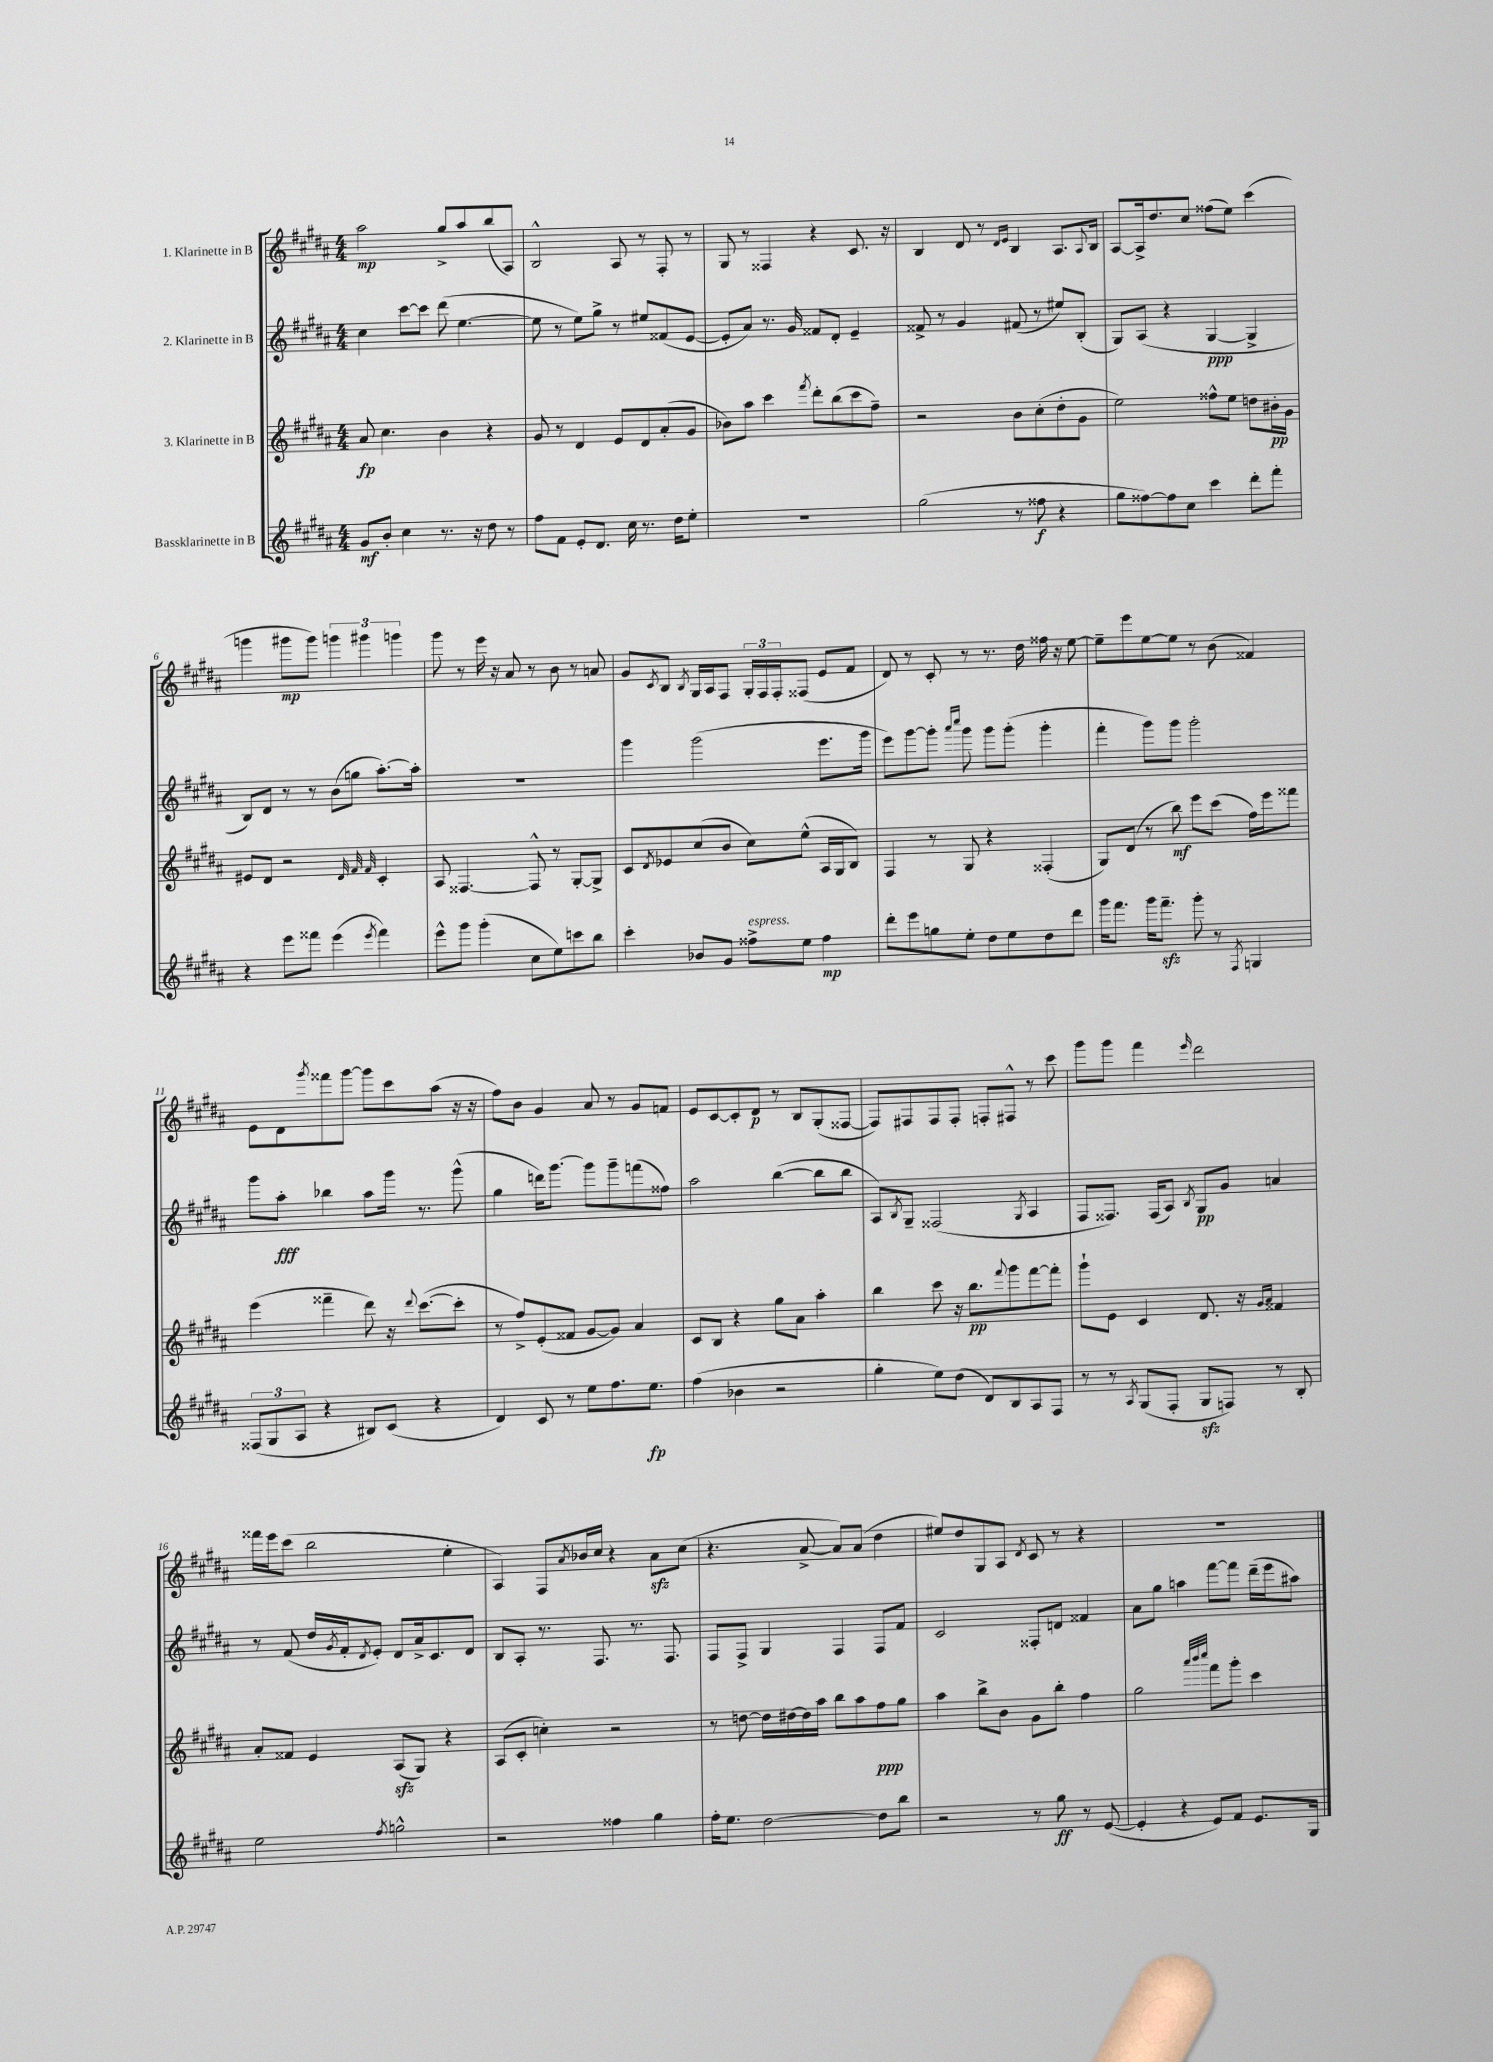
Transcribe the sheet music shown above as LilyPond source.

<<
\new StaffGroup <<
\new Staff = "s0" \with { instrumentName = "1. Klarinette in B" } {
    \clef treble \key b \major \numericTimeSignature \time 4/4
    ais''2\mp gis''8-> ais''8 b''8( ais8) |
    b2-^ ais8 r8 fis8-. r8 |
    gis8 r8 fisis4 r4 cis'8. r16 |
    b4 dis'8 r8 \grace { dis'16 e'16 } b4 ais8. \appoggiatura { ais8 } b16 |
    ais8~ ais16-> dis''8. cis''8 fisis''8( e''8) cis'''4( |
    g'''4 gis'''8\mp gis'''8) \tuplet 3/2 { g'''4 gis'''4 g'''4 } |
    gis'''8 r8 e'''16 r16 ais'8 r8 b'8 r8 a'8 |
    gis'8 \acciaccatura { cis'8 } b8 \acciaccatura { b8 } gis16 ais16 fis8 \tuplet 3/2 { gis16-. fis16 fis16-. } fisis8( e'8 fis'8 |
    dis'8) r8 cis'8-. r8 r8. dis''16 fisis''16 r16 e''8~ |
    e''8-- e'''8 e''8~ e''8 r8 b'8( fisis'4) |
    e'8 dis'8 \acciaccatura { gis'''8 } fisis'''8 gis'''8~ gis'''8 cis'''8 ais''8( r16 r16 |
    fis''8) b'8 gis'4 ais'8 r8 gis'8 f'8 |
    e'8 cis'8~ cis'8-. dis'8\p r8 b8 gis8-.( fisis8~ |
    fisis8) fis8 fis8 fis8-. f8-. fis8-^ r8 cis'''8 |
    gis'''8 gis'''8 fis'''4 \grace { e'''16 } dis'''2 |
    fisis'''16 e'''16 cis'''8( b''2 e''4-. |
    ais4) fis8 \acciaccatura { ais'8 } bes'16 cis''16 r4 ais'8\sfz cis''8( |
    r4. ais'8~-> ais'8) ais'8( dis''4 |
    eis''8) dis''8 gis8 ais8 \acciaccatura { dis'8 } cis'8 r8 r4 |
    R1 \bar "|." |
}
\new Staff = "s1" \with { instrumentName = "2. Klarinette in B" } {
    \clef treble \key b \major \numericTimeSignature \time 4/4
    cis''4 cis'''8~ cis'''8 dis'''8( e''4.~ |
    e''8 r8 e''8) gis''8-> r8 eis''8 fisis'8( e'8~ |
    e'8-. ais'8) r8. gis'16 fisis'8 dis'8-. e'4-- |
    fisis'8-> r8 gis'4 fis'8( r8 eis''8) b8-.( |
    gis8) ais8( r4 gis4~\ppp gis4-> |
    b8) dis'8 r8 r8 b'8( g''8 ais''8.~-.) ais''16-. |
    R1 |
    gis'''4 gis'''2( e'''8. gis'''16 |
    e'''8) gis'''8~ gis'''8-. \grace { ais'''16 cis''''16 } gis'''8 gis'''8 gis'''8-.( gis'''4-. |
    fis'''4-. gis'''8) gis'''8 gis'''2-. |
    gis'''8 ais''8-.\fff bes''4 ais''8 gis'''16 r8. gis'''8-^( |
    gis''4 d'''16) gis'''8.~ gis'''8 gis'''8-- f'''8( fisis''8) |
    ais''2 b''4~( b''8 b''8 |
    ais8) \acciaccatura { b8 } gis8-- fisis2( \acciaccatura { gis8 } ais4 |
    fis8 fisis8.) fisis16( ais8) \acciaccatura { b8 } gis8\pp gis'8 a'4 |
    r8 fis'8( dis''16 \acciaccatura { gis'8 } fis'16-. \acciaccatura { dis'8 } e'8-.) dis'8 ais'16-> cis'8. dis'8 |
    b8 ais8-. r8. fis8. r8. fis8. |
    fis8 fis8-> gis4 fis4 fis8 fis'8 |
    cis'2 fisis8-. d'8 fisis'4 |
    ais'8 gis''8 a''4 fis'''8~ fis'''8 dis'''16--( e'''16 ais''8) \bar "|." |
}
\new Staff = "s2" \with { instrumentName = "3. Klarinette in B" } {
    \clef treble \key b \major \numericTimeSignature \time 4/4
    ais'8\fp cis''4. b'4 r4 |
    gis'8 r8 dis'4 e'8 dis'8 ais'8-.( gis'8 |
    bes'8) ais''8 cis'''4 \acciaccatura { fis'''8 } dis'''8-. b''8( cis'''8 fis''8--) |
    r2 b'8 cis''8-.( dis''8-. gis'8 |
    e''2) fisis''8-^ e''8 d''8 bis'16-.\pp gis'16 |
    eis'8 dis'8 r2 \grace { dis'32 fis'32 fis'32 } cis'4-. |
    ais8 fisis4.~ fisis8-^ r8 gis8~-. gis8-> |
    cis'8 \acciaccatura { dis'8 } ees'8 cis''8( b'8 cis''8) e''8-^( ais16 gis16 b8) |
    fis4 r8 gis8 r4 fisis4-.( |
    gis8) dis'8( r8 b''8\mf) e'''8 cis'''8( fis''16) e'''16 fisis'''8 |
    e'''4( fisis'''4-- dis'''8) r16 \appoggiatura { dis'''8 } cis'''8.~( cis'''8-. |
    r8 fis''8->) e'8-.( fisis'8 gis'8~ gis'8) ais'4 |
    cis'8 b8 r4 gis''8 ais'8 ais''4-. |
    b''4 cis'''8 r16 b''8.\pp \appoggiatura { fis'''8 } gis'''8 fis'''8~ fis'''8-. |
    gis'''8-! e'8 cis'4 dis'8. r16 \grace { gis'16 ais'16 } fisis'4 |
    ais'8-. fisis'8 e'4 ais8\sfz( gis8) r4 |
    ais8( cis'8-. c''4-.) r2 |
    r8 d''8~ d''16 dis''16~ dis''16 ais''16 b''8 ais''8 fis''8\ppp gis''8 |
    ais''4 b''8-> b'8 gis'8 b''8-. fis''4 |
    gis''2 \grace { ais'''32 b'''32 cis''''32 } fis'''8 gis'''8-. cis'''4 \bar "|." |
}
\new Staff = "s3" \with { instrumentName = "Bassklarinette in B" } {
    \clef treble \key b \major \numericTimeSignature \time 4/4
    gis'8\mf b'8-. cis''4 r8. r16 dis''8 r8 |
    fis''8 fis'8 e'8-. dis'8. cis''16 r8. dis''16 e''8-. |
    R1 |
    gis''2( r8 fisis''8\f r4 |
    gis''8 fisis''8~) fisis''8 cis''8 cis'''4 dis'''8-. fis'''8-. |
    r4 e'''8 fisis'''8 e'''4( \acciaccatura { e'''8 } fisis'''4) |
    e'''8-^ gis'''8 gis'''4-.( cis''8 e''8) c'''8 b''8 |
    cis'''4-. bes'8 gis'8 fisis''8->^\markup { \italic "espress." } e''8 fisis''4\mp |
    dis'''8-. e'''8 g''8 e''8-. dis''8 e''8 dis''8 dis'''8 |
    gis'''16 fis'''8. gis'''16 fis'''8.--\sfz gis'''8-. r8 \acciaccatura { fis8 } g4 |
    \tuplet 3/2 { fisis8( gis8 ais8 } r4 bis8) cis'8( r4 |
    dis'4) cis'8 r8 e''8 fis''8. e''8.\fp |
    fis''4( bes'4 r2 |
    gis''4-. e''8) dis''8( dis'8) b8 ais8 fis8 |
    r8 r8 \acciaccatura { ais8 } gis8( fis8-. gis8\sfz f8) r8 b8-. |
    e''2 \acciaccatura { fis''8 } g''2-^ |
    r2 fisis''4 gis''4 |
    fis''16-. e''8. dis''2~ dis''8 b''8 |
    r2 r8 gis''8\ff r8 e'8~( |
    e'4-. r4 e'8) fis'8 e'8. gis16 \bar "|." |
}
>>
>>
